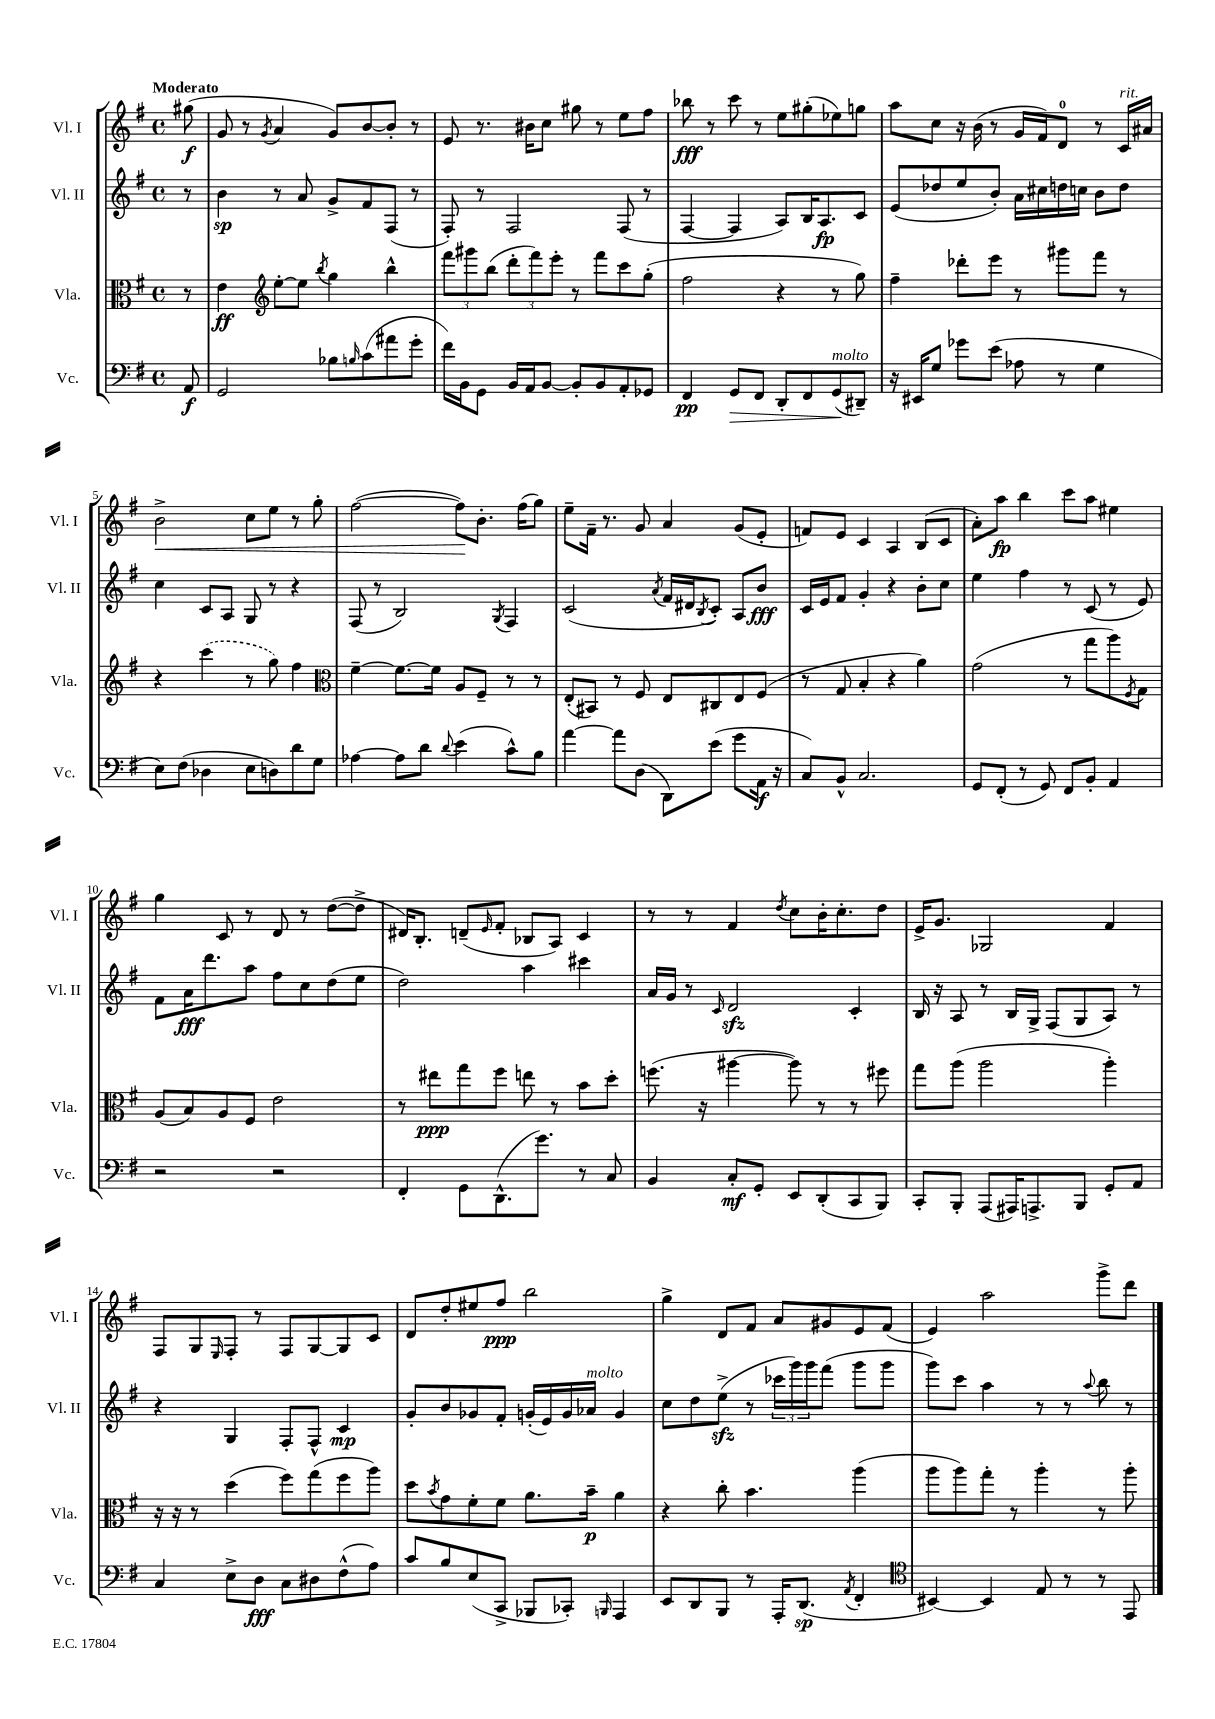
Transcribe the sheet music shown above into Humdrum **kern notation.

**kern	**dynam	**kern	**dynam	**kern	**dynam	**kern	**dynam
*part4	*part4	*part3	*part3	*part2	*part2	*part1	*part1
*staff4	*staff4	*staff3	*staff3	*staff2	*staff2	*staff1	*staff1
*I"Vc.	*	*I"Vla.	*	*I"Vl. II	*	*I"Vl. I	*
*I'Vc.	*	*I'Vla.	*	*I'Vl. II	*	*I'Vl. I	*
*clefF4	*	*clefC3	*	*clefG2	*	*clefG2	*
*k[f#]	*	*k[f#]	*	*k[f#]	*	*k[f#]	*
*M4/4	*	*M4/4	*	*M4/4	*	*M4/4	*
*met(c)	*	*met(c)	*	*met(c)	*	*met(c)	*
=	=	=	=	=	=	=	=
!	!	!	!	!	!	!LO:TX:a:B:t=Moderato	!
8AA/	f	8r	.	8r	.	(8gg#X\	f
=1	=1	=1	=1	=1	=1	=1	=1
2GG/	.	4e\	ff	4b\	sp	8g/	.
.	.	.	.	.	.	8r	.
*	*	*clefG2	*	*	*	*	*
.	.	.	.	.	.	8qg/	.
.	.	[8ee'\L	.	8r	.	4a/	.
.	.	8ee\J]	.	8a/	.	.	.
.	.	8qbb/	.	.	.	.	.
8B-X\L	.	4gg\	.	8g^/L	.	8g/L)	.
16qqBn/	.	.	.	.	.	.	.
(8c\	.	.	.	8f#/	.	[8b/	.
8a#X\	.	4bb^^\	.	(8F#/J	.	8b'/J]	.
8g'\J	.	.	.	8r	.	8r	.
=2	=2	=2	=2	=2	=2	=2	=2
16f#\LL)	.	12fff#\L	.	8F#'/)	.	8e/	.
16BB\J	.	.	.	.	.	.	.
.	.	12ggg#X\	.	.	.	.	.
8GG\J	.	.	.	8r	.	8.r	.
.	.	(12bb\J	.	.	.	.	.
16BB/LL	.	12ddd'\L	.	2F#/	.	.	.
16AA/J	.	.	.	.	.	16b#X\KL	.
.	.	12fff#\)	.	.	.	.	.
[8BB/J	.	.	.	.	.	8cc\J	.
.	.	12eee'\J	.	.	.	.	.
8BB'/L]	.	8r	.	.	.	8gg#X\	.
8BB/	.	8fff#\L	.	.	.	8r	.
8AA'/	.	8ccc\	.	(8F#/	.	8ee\L	.
8GG-X/J	.	(8gg'\J	.	8r	.	8ff#\J	.
=3	=3	=3	=3	=3	=3	=3	=3
4FF#/	pp	2ff#\	.	[4F#/	.	8bb-X\	fff
.	.	.	.	.	.	8r	.
!	!LO:HP:b	!	!	!	!	!	!
8GG/L	>	.	.	4F#/]	.	8ccc\	.
8FF#/J	.	.	.	.	.	8r	.
8DD'/L	.	4r	.	8A/L)	.	8ee\L	.
8FF#/	.	.	.	16B/K	.	(8gg#X'\	.
.	.	.	.	8.A/	fp	.	.
!LO:TX:a:i:t=molto	!	!	!	!	!	!	!
(8GG/	.	8r	.	.	.	8ee-X\)	.
8DD#X~/J)	]	8gg\)	.	8c/J	.	8ggn\J	.
=4	=4	=4	=4	=4	=4	=4	=4
16r	.	4ff#~\	.	(8e/L	.	8aa\L	.
16EE#X/KL	.	.	.	.	.	.	.
8G/J	.	.	.	8dd-X/	.	8cc\J	.
8g-X\L	.	8ddd-X'\L	.	8ee/	.	16r	.
.	.	.	.	.	.	(16b\	.
(8e\J	.	8eee\J	.	8b'/J)	.	8r	.
8A-X\	.	8r	.	16a\LL	.	16g/LL	.
.	.	.	.	16cc#X\	.	16f#/J)	.
8r	.	8ggg#X\L	.	16ddn\	.	8d/J	.
.	.	.	.	16ccn\JJ	.	.	.
4G\	.	8fff#\J	.	8b\L	.	8r	.
!	!	!	!	!	!	!LO:TX:a:i:t=rit.	!
.	.	8r	.	8dd\J	.	16c/LL	.
.	.	.	.	.	.	16a#X/JJ	.
!!LO:LB:g=z
=5	=5	=5	=5	=5	=5	=5	=5
!	!	!	!	!	!	!	!LO:HP:b
8E\L)	.	4r	.	4cc\	.	2b^\	<
(8F#\J	.	.	.	.	.	.	.
4D-X\	.	(4ccc\	.	8c/L	.	.	.
.	.	.	.	8A/J	.	.	.
8E\L	.	8r	.	8G/	.	8cc\L	.
8Dn\)	.	8gg\)	.	8r	.	8ee\J	.
8d\	.	4ff#\	.	4r	.	8r	.
8G\J	.	.	.	.	.	8gg'\	.
=6	=6	=6	=6	=6	=6	=6	=6
*	*	*clefC3	*	*	*	*	*
[4A-X\	.	[4f#~\	.	(8F#/	.	([2ff#\	.
.	.	.	.	8r	.	.	.
8A-\L]	.	8.f#\L_	.	2B/)	.	.	.
8d\J	.	.	.	.	.	.	.
.	.	16f#\Jk]	.	.	.	.	.
8qqd/	.	.	.	.	.	.	.
(4e\	.	8A/L	.	.	.	8ff#\L])	.
.	.	8F#~/J	.	.	.	8.b'\J	[
.	.	.	.	8qG/	.	.	.
8c^^\L)	.	8r	.	4F#/	.	.	.
.	.	.	.	.	.	(16ff#\KL	.
8B\J	.	8r	.	.	.	8gg\J)	.
=7	=7	=7	=7	=7	=7	=7	=7
[4a\	.	(8E'/L	.	(2c/	.	8ee~\L	.
.	.	8BB#X/J)	.	.	.	16f#~\Jk	.
.	.	.	.	.	.	8.r	.
8a\L]	.	8r	.	.	.	.	.
(8D\J	.	8F#/	.	.	.	8g/	.
.	.	.	.	8qa/	.	.	.
8DD\L)	.	8E/L	.	16f#/LL	.	4a/	.
.	.	.	.	16d#X/J	.	.	.
.	.	.	.	8qB/	.	.	.
(8e\J	.	8C#X/	.	8c'/J)	.	.	.
8g\L	.	8E/	.	8A/L	.	(8g/L	.
16AA\Jk	f	(8F#/J	.	8b/J	fff	8e'/J	.
16r	.	.	.	.	.	.	.
=8	=8	=8	=8	=8	=8	=8	=8
8C/L)	.	8r	.	16c/LL	.	8fn/L)	.
.	.	.	.	16e/J	.	.	.
8BB^^/J	.	8G/	.	8f#/J	.	8e/J	.
2.C/	.	4B'/	.	4g'/	.	4c/	.
.	.	4r	.	4r	.	4A/	.
.	.	4a\)	.	8b'\L	.	(8B/L	.
.	.	.	.	8cc\J	.	8c/J	.
=9	=9	=9	=9	=9	=9	=9	=9
8GG/L	.	(2g\	.	4ee\	.	8a'\L)	.
(8FF#'/J	.	.	.	.	.	8aa\J	fp
8r	.	.	.	4ff#\	.	4bb\	.
8GG/)	.	.	.	.	.	.	.
8FF#/L	.	8r	.	8r	.	8ccc\L	.
8BB'/J	.	8gg\L	.	(8c/	.	8aa\J	.
4AA/	.	8aa\)	.	8r	.	4ee#X\	.
.	.	8qF#/	.	.	.	.	.
.	.	8G\J	.	8e/)	.	.	.
!!LO:LB:g=z
=10	=10	=10	=10	=10	=10	=10	=10
2r	.	(8A/L	.	8f#\L	.	4gg\	.
.	.	8B/)	.	16a\K	fff	.	.
.	.	.	.	8.ddd\	.	.	.
.	.	8A/	.	.	.	8c/	.
.	.	8F#/J	.	8aa\J	.	8r	.
2r	.	2e\	.	8ff#\L	.	8d/	.
.	.	.	.	8cc\	.	8r	.
.	.	.	.	(8dd\	.	([8dd\L	.
.	.	.	.	8ee\J	.	8dd^\J]	.
=11	=11	=11	=11	=11	=11	=11	=11
4FF#'/	.	8r	.	2dd\)	.	16d#X/KL)	.
.	.	.	.	.	.	8.B'/J	.
.	.	8ee#X\L	ppp	.	.	.	.
8GG\L	.	8gg\	.	.	.	(8dn~/L	.
.	.	.	.	.	.	16qqe/	.
(8.DD^^\	.	8ff#\J	.	.	.	8f#'/J	.
.	.	8een\	.	4aa\	.	8B-X/L	.
8.g\J)	.	.	.	.	.	.	.
.	.	8r	.	.	.	8A/J)	.
8r	.	8b\L	.	4ccc#X\	.	4c/	.
8C/	.	8dd'\J	.	.	.	.	.
=12	=12	=12	=12	=12	=12	=12	=12
4BB/	.	(8.ffn\	.	16a/LL	.	8r	.
.	.	.	.	16g/JJ	.	.	.
.	.	.	.	8r	.	8r	.
.	.	16r	.	.	.	.	.
.	.	.	.	16qqc/	.	.	.
8C'/L	mf	[4aa#X\	.	2dzz/	.	4f#/	.
8GG'/J	.	.	.	.	.	.	.
.	.	.	.	.	.	8qdd/	.
8EE/L	.	8aa#\])	.	.	.	8cc\L	.
(8DD'/	.	8r	.	.	.	16b'\K	.
.	.	.	.	.	.	8.cc'\	.
8CC/	.	8r	.	4c'/	.	.	.
8BBB/J)	.	8ff#X\	.	.	.	8dd\J	.
=13	=13	=13	=13	=13	=13	=13	=13
8CC'/L	.	8gg\L	.	16B/	.	16e^/KL	.
.	.	.	.	16r	.	8.g/J	.
8BBB'/J	.	(8aa\J	.	8A/	.	.	.
(8AAA/L	.	2aa\	.	8r	.	2G-X/	.
16AAA#X/K)	.	.	.	16B/LL	.	.	.
8.AAAn^/	.	.	.	16G^/JJ	.	.	.
.	.	.	.	(8F#/L	.	.	.
8BBB/J	.	.	.	8G/	.	.	.
8GG'/L	.	4aa'\)	.	8A/J)	.	4f#/	.
8AA/J	.	.	.	8r	.	.	.
!!LO:LB:g=z
=14	=14	=14	=14	=14	=14	=14	=14
4C/	.	16r	.	4r	.	8F#/L	.
.	.	16r	.	.	.	.	.
.	.	8r	.	.	.	8G/	.
.	.	.	.	.	.	16qqE/	.
8E^\L	.	(4dd\	.	4G/	.	8F#'/J	.
8D\J	fff	.	.	.	.	8r	.
8C\L	.	8ff#\L)	.	8F#'/L	.	8F#/L	.
8D#X\	.	(8gg\	.	8F#^^/J	.	[8G/	.
(8F#^^\	.	8ff#\	.	4c/	mp	8G/]	.
8A\J)	.	8aa\J)	.	.	.	8c/J	.
=15	=15	=15	=15	=15	=15	=15	=15
8c/L	.	8dd\L	.	8g'/L	.	8d/L	.
.	.	8qb/	.	.	.	.	.
8B/	.	8g\	.	8b/	.	8dd'/	.
(8E/	.	8f#'\	.	8g-X/	.	8ee#X/	.
8CC^/J	.	8f#\J	.	8f#'/J	.	8ff#/J	ppp
8BBB-X/L	.	8.a\L	.	(16gn'/LL	.	2bb\	.
.	.	.	.	16e/)	.	.	.
8CC-X'/J)	.	.	.	16g/	.	.	.
!	!	!	!	!LO:TX:a:i:t=molto	!	!	!
.	.	16b~\Jk	p	16a-X/JJ	.	.	.
16qqBBBn/	.	.	.	.	.	.	.
4AAA/	.	4a\	.	4g/	.	.	.
=16	=16	=16	=16	=16	=16	=16	=16
8EE/L	.	4r	.	8cc\L	.	4gg^\	.
8DD/	.	.	.	8dd\	.	.	.
8BBB/J	.	8cc'\	.	(8eezz^\J	.	8d/L	.
8r	.	4.b\	.	8r	.	8f#/J	.
16AAA'/KL	.	.	.	24ccc-X\LL	.	8a/L	.
.	.	.	.	24ggg\)	.	.	.
(8.DD/J	sp	.	.	.	.	.	.
.	.	.	.	24ggg\J	.	.	.
.	.	.	.	(8fff#\J	.	8g#X/	.
8qAA/	.	.	.	.	.	.	.
4FF#'/	.	(4aa\	.	8ggg\L	.	8e/	.
.	.	.	.	8ggg\J	.	(8f#/J	.
=17	=17	=17	=17	=17	=17	=17	=17
*clefC4	*	*	*	*	*	*	*
[4BB#X/)	.	8aa\L	.	8ggg\L)	.	4e/)	.
.	.	8aa\)	.	8ccc\J	.	.	.
4BB#/]	.	8gg'\J	.	4aa\	.	2aa\	.
.	.	8r	.	.	.	.	.
8E/	.	4aa'\	.	8r	.	.	.
8r	.	.	.	8r	.	.	.
.	.	.	.	8qqaa/	.	.	.
8r	.	8r	.	8bb\	.	8ggg^\L	.
8EE/	.	8aa'\	.	8r	.	8ddd\J	.
==	==	==	==	==	==	==	==
*-	*-	*-	*-	*-	*-	*-	*-
